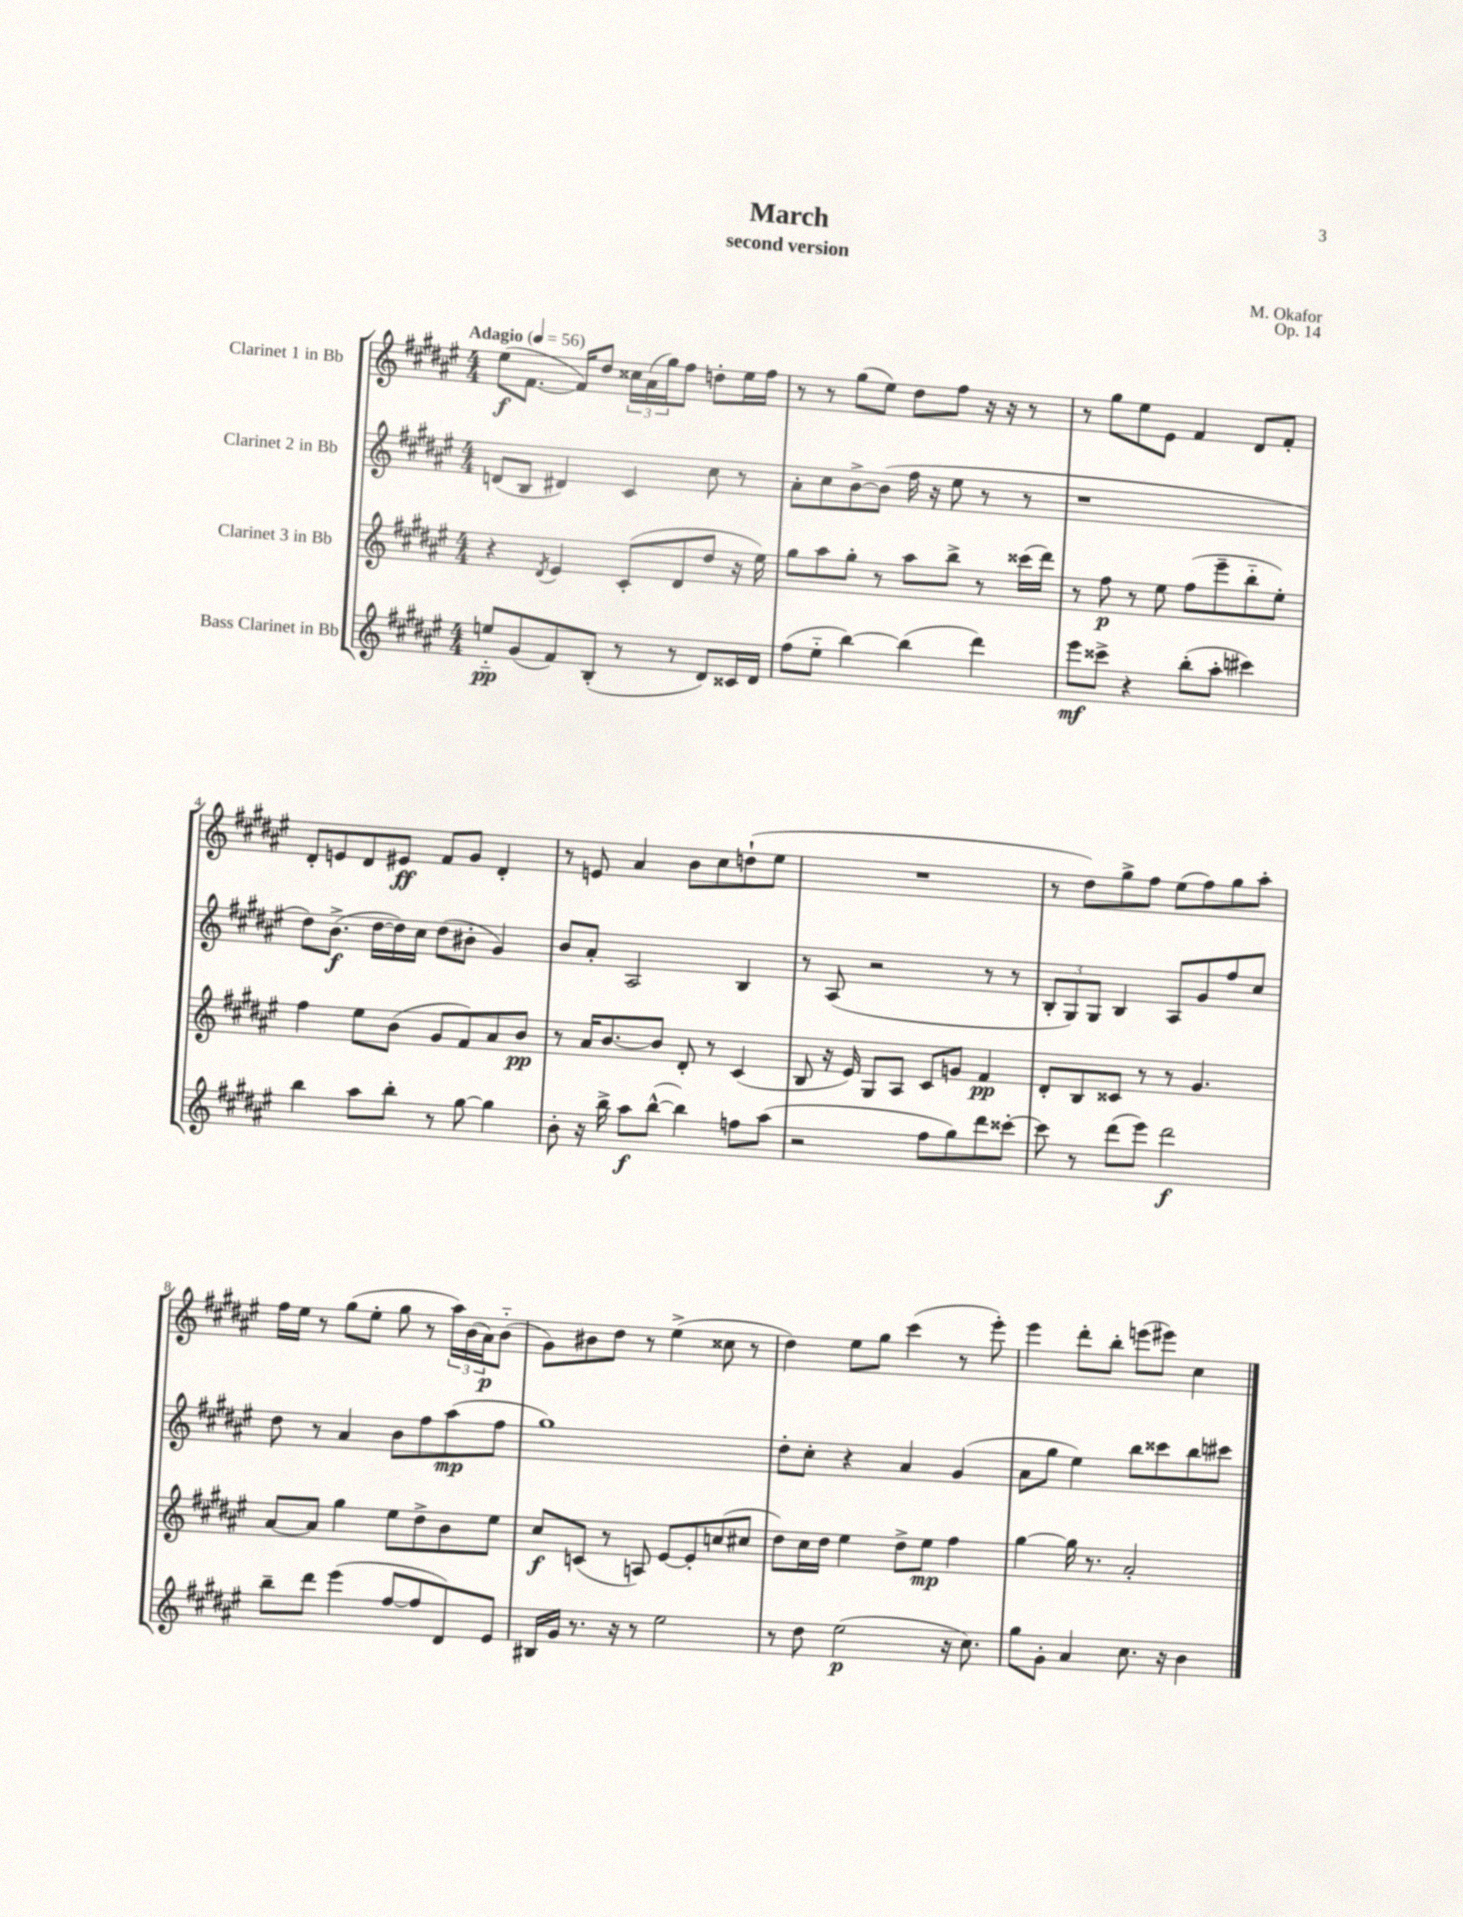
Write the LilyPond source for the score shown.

\header { title = "March" composer = "M. Okafor" subtitle = "second version" opus = "Op. 14" }
<<
\new StaffGroup <<
\new Staff = "s0" \with { instrumentName = "Clarinet 1 in Bb" } {
    \clef treble \key fis \major \numericTimeSignature \time 4/4 \tempo "Adagio" 4 = 56
    eis''8\f( fis'8.~ fis'16) dis''8 \tuplet 3/2 { cisis''16 ais'16( gis''16) } fis''8 d''8-. eis''16 fis''16 |
    r8 r8 gis''8( eis''8) dis''8 fis''8 r16 r16 r8 |
    r8 gis''8 eis''8 eis'8 fis'4 dis'8 fis'8-. |
    dis'8-. e'8 dis'8 eis'8\ff fis'8 gis'8 dis'4-. |
    r8 e'8 ais'4 b'8 cis''8 d''8-!( eis''8 |
    R1 |
    r8 dis''8) gis''8-> fis''8 eis''8( fis''8) gis''8 ais''8-. |
    fis''16 eis''16 r8 gis''8( eis''8-. gis''8 r8 \tuplet 3/2 { ais''16) b'16( ais'16\p) } b'8-_( |
    gis'8) bis'8 dis''8 r8 eis''4->( cisis''8 r8 |
    dis''4) eis''8 gis''8 cis'''4( r8 eis'''8-.) |
    eis'''4 dis'''8-. b''8-. e'''8( eis'''8) cis''4 \bar "|." |
}
\new Staff = "s1" \with { instrumentName = "Clarinet 2 in Bb" } {
    \clef treble \key fis \major \numericTimeSignature \time 4/4
    d'8( b8 dis'4) cis'4 cis''8 r8 |
    ais'8-. cis''8 b'8~-> b'8( fis''16 r16 eis''8 r8 r8 |
    r1 |
    dis''8) b'8.->\f( dis''16~ dis''16) cis''16 dis''8( bis'8-. gis'4) |
    b'8 ais'8-. ais2 b4 |
    r8 ais8( r2 r8 r8 |
    \tuplet 3/2 { b8-. gis8) gis8 } b4 ais8 gis'8 fis''8 cis''8 |
    dis''8 r8 ais'4 b'8 fis''8 ais''8\mp( fis''8 |
    gis''1) |
    dis''8-. cis''8-. r4 ais'4 gis'4( |
    ais'8 gis''8 eis''4) b''8 cisis'''8 b''8 cis'''8 \bar "|." |
}
\new Staff = "s2" \with { instrumentName = "Clarinet 3 in Bb" } {
    \clef treble \key fis \major \numericTimeSignature \time 4/4
    r4 \acciaccatura { dis'8 } eis'4 cis'8-.( dis'8 dis''8 r16 eis''16) |
    gis''8 ais''8 gis''8-. r8 ais''8 b''8-> r8 cisis'''16( dis'''16) |
    r8 fis''8\p r8 eis''8 fis''8( eis'''8-- b''8-_ eis''8-.) |
    fis''4 eis''8 b'8( gis'8 fis'8) ais'8 b'8\pp |
    r8 ais'16 b'8.~ b'8 dis'8-. r8 cis'4( |
    b8 r16 eis'16) gis8 ais8 cis'8 g'8 fis'4\pp |
    dis'8-. b8 cisis'8 r8 r8 gis'4. |
    ais'8~ ais'8 gis''4 eis''8 dis''8-> b'8 eis''8 |
    cis''8\f c'8( r8 a8) eis'8~ eis'8-. c''8( cis''8 |
    dis''8) cis''16 dis''16 eis''4 dis''8-> eis''8\mp fis''4 |
    gis''4~ gis''16 r8. ais'2-. \bar "|." |
}
\new Staff = "s3" \with { instrumentName = "Bass Clarinet in Bb" } {
    \clef treble \key fis \major \numericTimeSignature \time 4/4
    e''8-_\pp gis'8( fis'8) b8-.( r8 r8 dis'8) cisis'16 dis'16 |
    fis''8( eis''8-_ b''4~) b''4( dis'''4) |
    eis'''8\mf cisis'''8-> r4 b''8-.( ais''8-. cis'''4) |
    b''4 ais''8 b''8-. r8 gis''8~ gis''4 |
    b'8-. r16 b''16-> ais''8\f b''8~-^( b''4) f''8 ais''8( |
    r2 fis''8 gis''8) dis'''8 cisis'''8~-. |
    cisis'''8 r8 dis'''8( eis'''8) dis'''2\f |
    b''8-- dis'''8 eis'''4( fis''8~ fis''8 dis'8) eis'8 |
    bis16 gis'16 r8. r16 r8 eis''2 |
    r8 dis''8 eis''2\p( r16 cis''8.) |
    gis''8 gis'8-. ais'4 cis''8. r16 b'4 \bar "|." |
}
>>
>>
